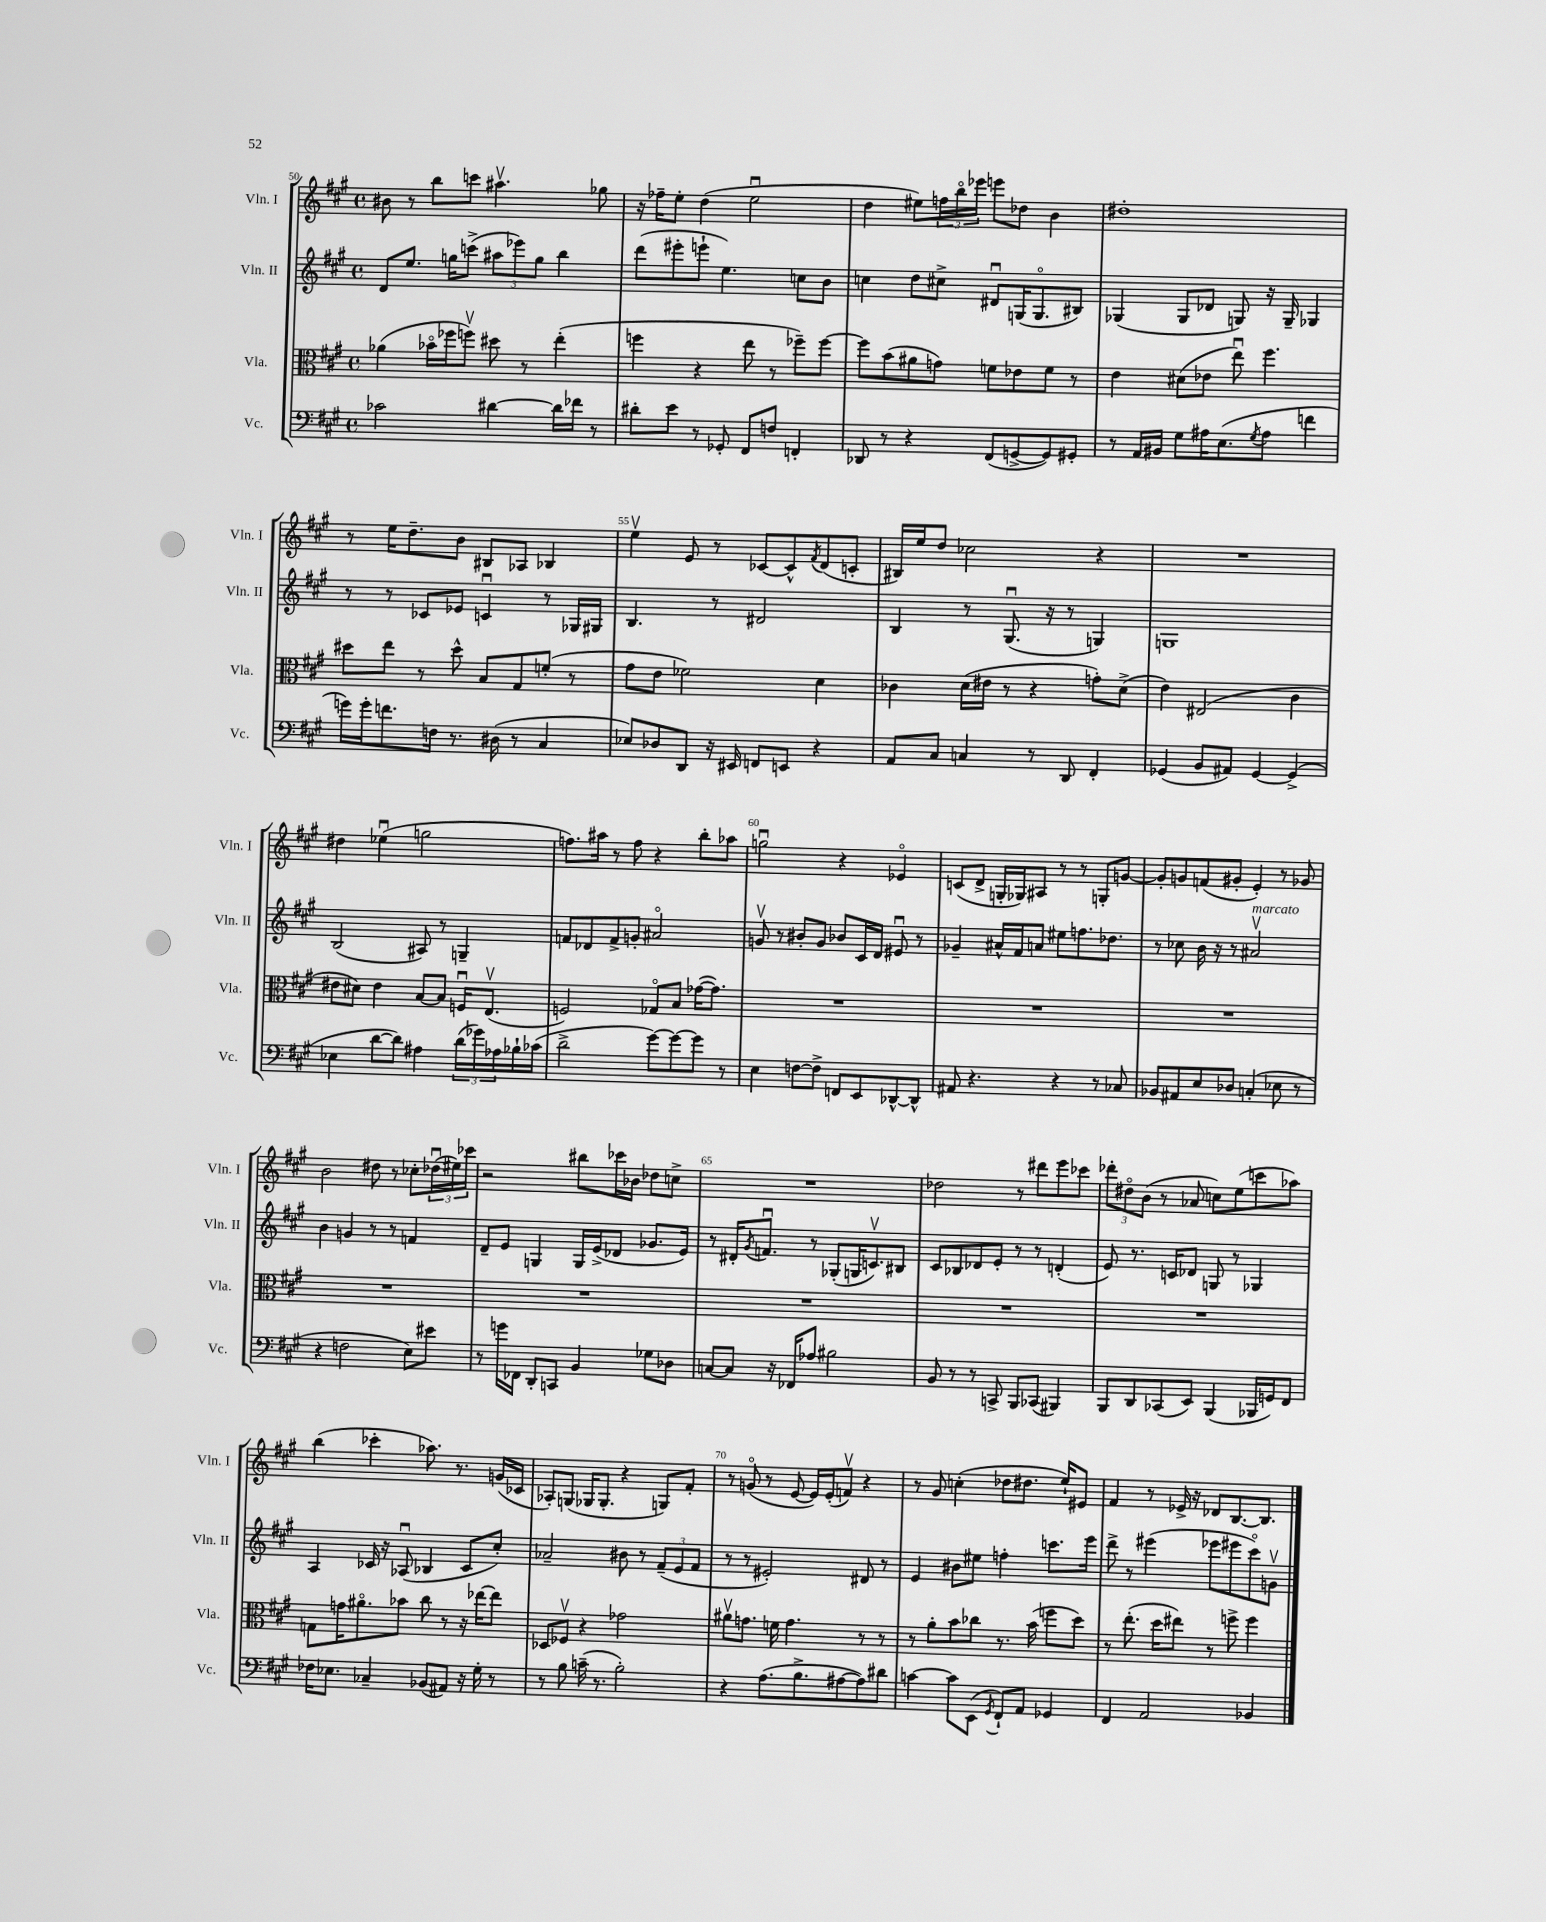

**kern	**kern	**kern	**kern
*part4	*part3	*part2	*part1
*staff4	*staff3	*staff2	*staff1
*I"Vc.	*I"Vla.	*I"Vln. II	*I"Vln. I
*I'Vc.	*I'Vla.	*I'Vln. II	*I'Vln. I
*clefF4	*clefC3	*clefG2	*clefG2
*k[f#c#g#]	*k[f#c#g#]	*k[f#c#g#]	*k[f#c#g#]
*M4/4	*M4/4	*M4/4	*M4/4
*met(c)	*met(c)	*met(c)	*met(c)
=50	=50	=50	=50
2c-X\	(4a-X\	8d/L	8b#X\
.	.	8.ee/J	8r
.	16b-X\LL	.	8bb\L
.	16ff-X\J	16ggn\KL	.
.	8ffnv\J)	(8cccn^\J	8cccn\J
[4d#X\	8dd#X\	12aa#X\L	4.aa#Xv\
.	.	12eee-X\)	.
.	8r	.	.
.	.	12gg\J	.
16d#\LL]	(4ee'\	4bb\	.
16f-X\JJ	.	.	.
8r	.	.	8gg-X\
=51	=51	=51	=51
8d#X'\L	4ffn\	(8ddd\L	16r
.	.	.	16ff-X~\KL
8e\J	.	8eee#X'\	8ee'\J
8r	4r	8eeen`\J	(4dd\
8GG-X'/	.	4.ee\)	.
8FF#/L	8ee\	.	2eeu\
8Fn/J	8r	.	.
4FFn'/	8ff-X~\L)	8ccn\L	.
.	[8ff-\J	8b\J	.
=52	=52	=52	=52
8DD-X/	8ff-\L]	4ccn\	4dd\
8r	(8b\	.	.
4r	8a#X\	8dd\L	8ee#X\L)
.	8gn\J)	8cc#X^\J	24ffn\L
.	.	.	24bb\
.	.	.	24eee-X\JJ
(8FF#/L	8fn\L	8d#Xu/L	8eeen\L
[8GGn^/	8e-X\	(16Gn/K	8dd-X\J
.	.	8.G/	.
8GG/])	8f\J	.	4b\
8GG#X'/J	8r	8B#X/J)	.
=53	=53	=53	=53
8r	4e\	(4G-X/	1dd#X'
16AA/LL	.	.	.
16BB#X/JJ	.	.	.
8G#\L	(8d#X\L	8G-/L	.
16A#X\K	8e-X\J	8d-X/J	.
(8.E\	.	.	.
.	8eeu\)	8Gn/)	.
8qG#/	.	.	.
8A#\J	4.ff#\	16r	.
.	.	16G~/	.
4fn\	.	4G-X/	.
!!LO:LB:g=z
=54	=54	=54	=54
16gn\LL)	8dd#X\L	8r	8r
16g'\J	.	.	.
8.fn\	8ee\J	8r	16ee\KL
.	.	.	8.dd~\
.	8r	8c-X/L	.
16Fn\Jk	.	.	.
8.r	8dd#^^\	8e-X/J	8b\J
.	8B/L	4cnu/	8B#X/L
(16D#X\	.	.	.
8r	8G#/	.	8A-X/J
4C#/	(8fn'/J	8r	4B-X/
.	8r	16G-X/LL	.
.	.	16G#X/JJ	.
=55	=55	=55	=55
8E-X/L)	8g#\L	4.B/	4eev\
8D-X/	8e\J	.	.
8DD/J	2f-X\)	.	8e/
16r	.	8r	8r
16EE#X/	.	.	.
8FFn/L	.	2d#X/	[8c-X/L
8EEn/J	.	.	8c-^^/]
.	.	.	8qf#/
4r	4d\	.	(8d/
.	.	.	8cn'/J
=56	=56	=56	=56
8AA/L	4c-X\	4B/	16B#X/LL)
.	.	.	16ee/J
8C#/J	.	.	8dd/J
4Cn/	(16d\LL	8r	2cc-X\
.	16e#X\JJ	.	.
.	8r	(8.G#u/	.
8r	4r	.	.
.	.	16r	.
8DD/	.	8r	.
4FF#'/	8gn'\L)	4Gn/)	4r
.	(8d^\J	.	.
=57	=57	=57	=57
(4GG-X/	4e\)	1Gn	1r
8BB/L	(2E#X/	.	.
8AA#X/J)	.	.	.
[4GG-/	.	.	.
(4GG-^/]	4c#\	.	.
!!LO:LB:g=z
=58	=58	=58	=58
4E-X\	8e#X\L	(2B/	4dd#X\
.	8d#X\J)	.	.
[8d\L	4e#\	.	(4ee-Xu\
8d\J])	.	.	.
4A#X\	[8B/L	8A#X/)	2ggn\
.	8B/J]	8r	.
(24d\LL	16Fnu/KL	4Gn~/	.
24g-X\)	.	.	.
.	(8.Ev/J	.	.
24A-X\	.	.	.
16B-X`\	.	.	.
(16c-X\JJ	.	.	.
=59	=59	=59	=59
2d^\	2Fn/)	8fn/L	8.ffn\L)
.	.	8d-X/	.
.	.	.	16aa#X\Jk
.	.	8f^/	8r
.	.	8gn'/J	8ff\
[8g#\L)	8G-X/L	2a#X/	4r
8g#\_	8B/J	.	.
8g#\J]	([16g-X\KL	.	8bb'\L
.	8.g-\J])	.	.
8r	.	.	8aa-X\J
=60	=60	=60	=60
4E\	1r	8gnv/	2ggnu\
.	.	8r	.
[8Fn\L	.	8b#X'/L	.
8F^\J]	.	8g/J	.
8FFn/L	.	8b-X/L	4r
8EE/	.	16c#/L	.
.	.	16d/JJ	.
[8DD-X^^/	.	8e#Xu/	4e-X/
8DD-^^/J]	.	8r	.
=61	=61	=61	=61
8AA#X/	1r	4g-X~/	(8cn/L
4.r	.	.	8d^/J
.	.	16a#X^^/LL	16Gn'/LL
.	.	16f#/J	16G-X/J)
.	.	8an/J	8A#X/J
4r	.	8ee#X\L	8r
.	.	8.ffn\	8r
8r	.	.	8Gn'/L
.	.	8.dd-X\J	.
8C-X/	.	.	[8gn/J
=62	=62	=62	=62
8BB-X/L	1r	8r	8g'/L]
8AA#X/	.	8cc-X\	8gn/
8E/	.	16b\	(8fn/
.	.	16r	.
8D-X/J	.	8r	8g#X'/J
!	!	!LO:TX:a:i:t=marcato	!
(4Cn'/	.	2a#Xv/	4e'/)
8E-X\	.	.	8r
8r	.	.	8g-X/
!!LO:LB:g=z
=63	=63	=63	=63
4r	1r	4b\	2b\
2Fn\	.	4gn/	.
.	.	8r	8dd#X\
.	.	8r	8r
8E\L)	.	4fn/	8cc-X'\L
8e#X\J	.	.	(24dd-Xu\L
.	.	.	24ee#X\)
.	.	.	24ccc-X\JJ
=64	=64	=64	=64
8r	1r	8d~/L	2r
16gn\LL	.	8e/J	.
16FF-X\JJ	.	.	.
8DD'/L	.	4Gn/	.
8CCn/J	.	.	.
4BB/	.	16G/LL	8bb#X\L
.	.	(16e^/J	.
.	.	8d-X/J	16ccc-X\L
.	.	.	16b-X\JJ
8G-X\L	.	8.g-X/L	8dd-X\L
8D-X\J	.	.	8ccn^\J
.	.	16e/Jk)	.
=65	=65	=65	=65
[8Cn/L	1r	8r	1r
8C/J]	.	16d#X'/KL	.
.	.	8qg#/	.
.	.	8.fnu/J	.
16r	.	.	.
16FF-X/KL	.	.	.
8A-X/J	.	8r	.
2B#X\	.	(8G-X'/L	.
.	.	16Gn/K	.
.	.	8.cnv/)	.
.	.	8B#X/J	.
=66	=66	=66	=66
8BB/	1r	8c#/L	2dd-X\
8r	.	8B-X/	.
8r	.	8d-X/	.
8CCn^/	.	8e'/J	.
8BBB/L	.	8r	8r
(8CC-X/J	.	8r	8ddd#X\L
4BBB#X/)	.	(4dn'/	8eee\
.	.	.	8ccc-X\J
=67	=67	=67	=67
8BBB/L	1r	8e/)	12ddd-X'\L
.	.	.	12dd#X\
8DD/	.	8.r	.
.	.	.	(12b\J
(8CC-X/	.	.	8r
.	.	16cn/KL	.
8EE/J)	.	8d-X/J	8a-X/
(4BBB/	.	8Gn/	8ccn\L)
.	.	8r	(8ee\
16BBB-X/LL	.	4G-X/	8cccn\
16GGn/J)	.	.	.
8FF#/J	.	.	8aa-X\J)
!!LO:LB:g=z
=68	=68	=68	=68
16F-X\KL	8Gn\L	4A/	(4bb\
8.E-X\J	.	.	.
.	16gn\K	.	.
.	8.a#X\	.	.
4C-X~/	.	16c-X/	4ccc-X'\
.	.	16r	.
.	8b-X\J	(8A-Xu/	.
(8BB-X/L	8cc#\	4B-X/	8.aa-X\)
8AA#X/J)	8r	.	.
.	.	.	8.r
16r	16r	8c-/L	.
16G#'\	[16ee-X\KL	.	.
8r	8ee-\J]	8cc#'/J)	(16gn/LL
.	.	.	16c-X/JJ
=69	=69	=69	=69
8r	8D-X/L	2a-X~/	8A-X'/L)
8B\	8F-Xv/J	.	(8Gn/J
(16cn~\	4r	.	16G-X/KL
8.r	.	.	8.G-'/J
2B'\)	2g-X\	8b#X\	4r
.	.	8r	.
.	.	(12f#~/L	8Gn/L)
.	.	12e/	.
.	.	.	8f#'/J
.	.	12f#/J	.
=70	=70	=70	=70
4r	8a#Xv\L	8r	8r
.	8.gn\J	8r	(8gn/
(8.A\L	.	2e#X'/)	8r
.	16fn\	.	.
.	4.g\	.	[8e/
8.B^\	.	.	.
.	.	.	16e/LL])
.	.	.	(16e'/J
[8A#X\	.	.	8fnv/J)
8A#\])	8r	8d#X/	4r
8d#X\J	8r	8r	.
=71	=71	=71	=71
[4cn\	8r	4e/	8r
.	8a'\L	.	8g#/
8c\L]	8b\	8b#X\L	(4ccn'\
(8EE\J	8cc-X\J	8ee#X\J	.
8qGG#/	.	.	.
8FF#`/L)	8.r	4ffn'\	8dd-X\L
8AA/J	.	.	8.dd#X\J
.	(16b\	.	.
4GG-X/	8ffn\L	8.cccn\L	.
.	.	.	16ee`/KL)
.	8dd\J)	.	8e#X/J
.	.	16eee\Jk	.
=72	=72	=72	=72
4FF#/	8r	8ddd^\	4f#/
.	(8.ee'\	8r	.
2AA/	.	(4eee#X\	8r
.	16dd\KL	.	.
.	8ee#X\J)	.	16e-X^/
.	.	.	16r
.	8r	8eee-X\L	8d-X/L
.	8ffn^\	8eee#X\	[8.B/
4BB-X/	4ff\	8ccc#\)	.
.	.	.	8.B/J]
.	.	8gnv\J	.
==	==	==	==
*-	*-	*-	*-
